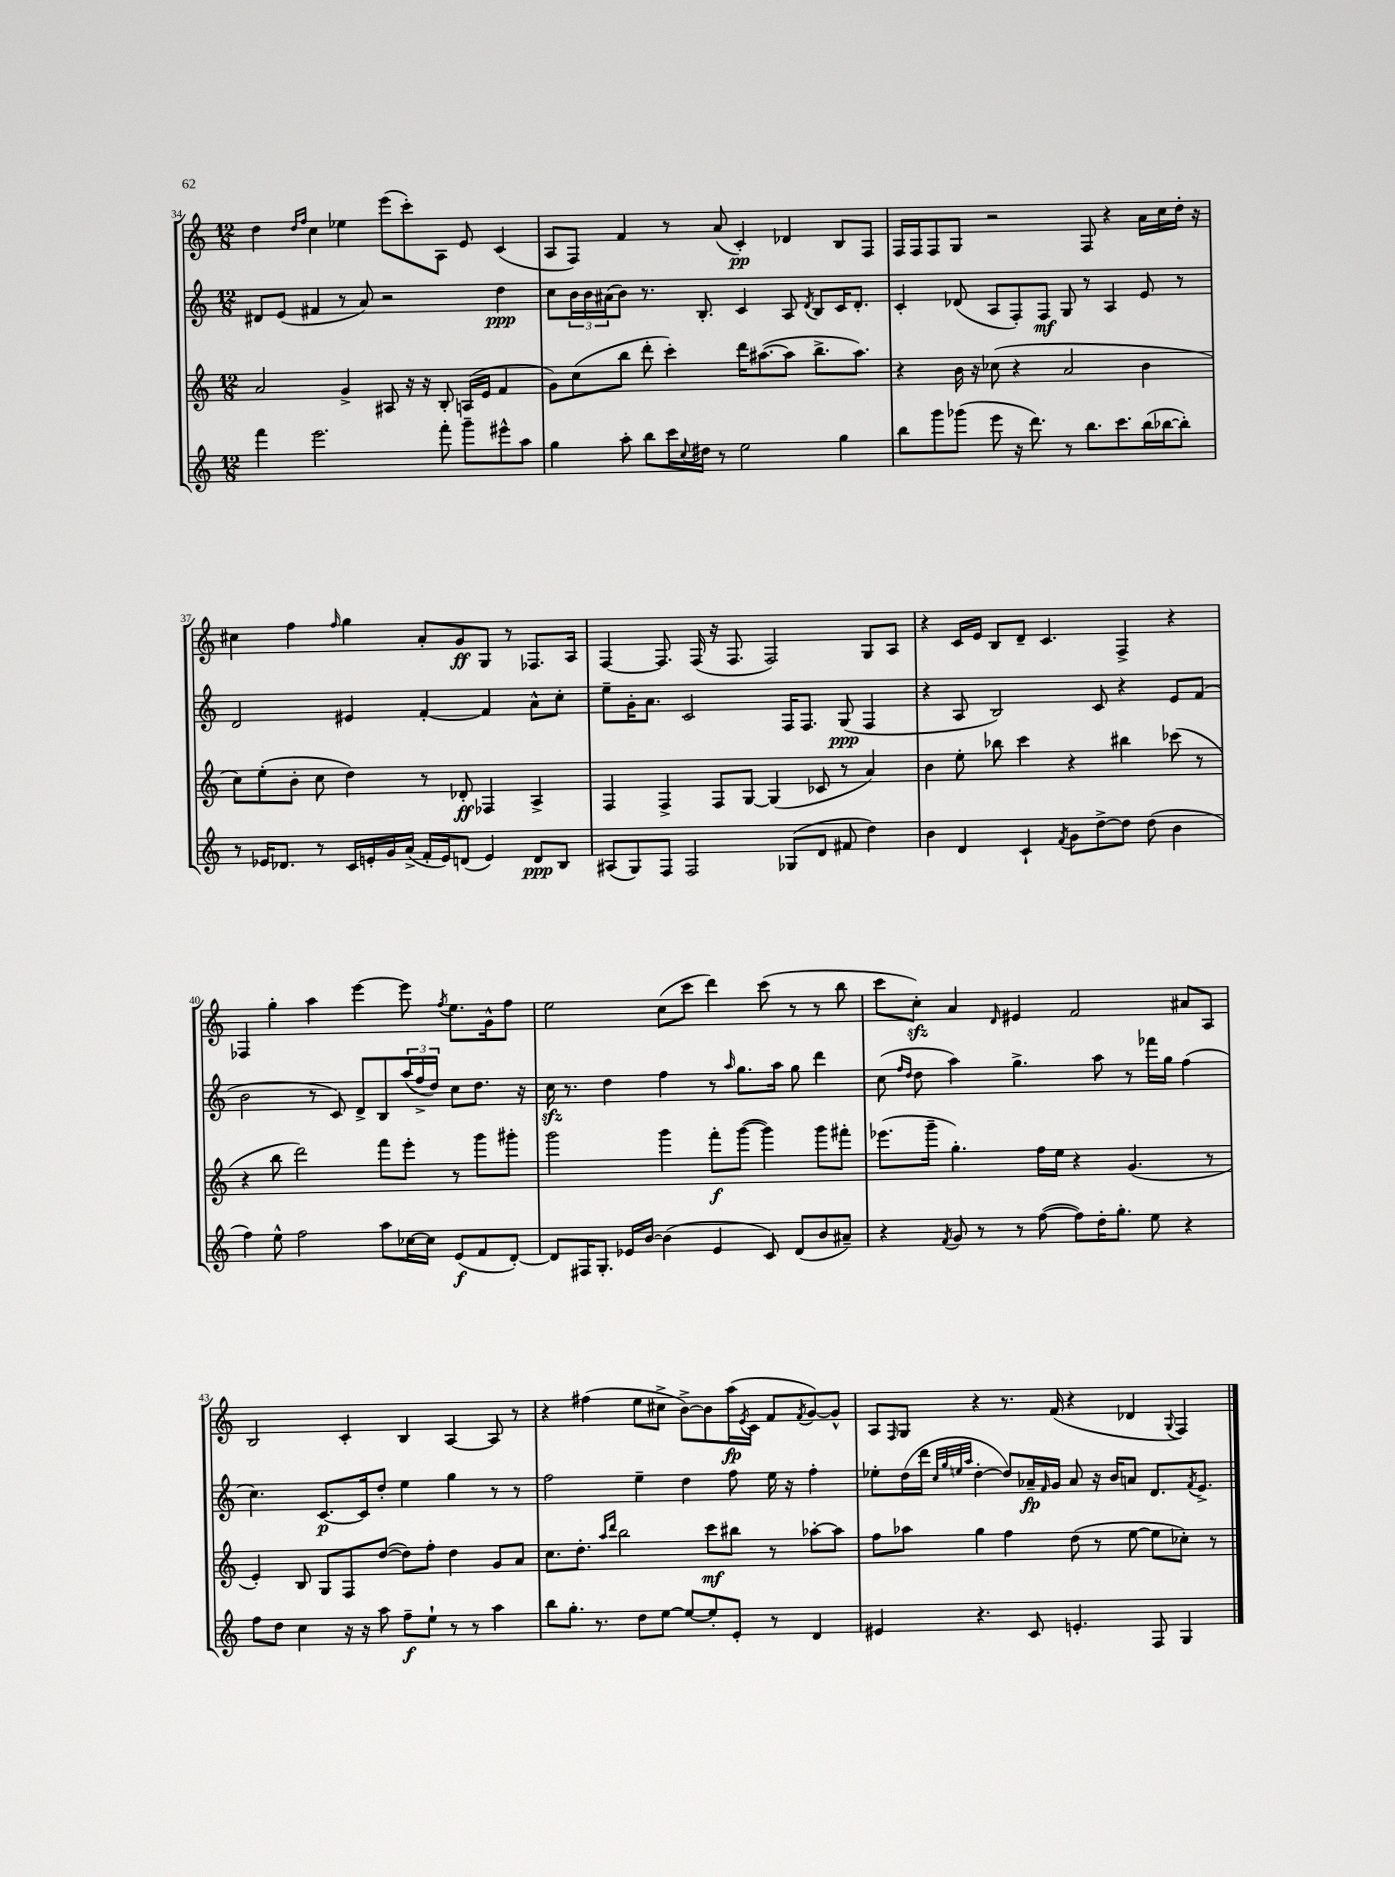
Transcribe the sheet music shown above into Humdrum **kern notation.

**kern	**kern	**kern	**kern
*staff4	*staff3	*staff2	*staff1
*clefG2	*clefG2	*clefG2	*clefG2
*k[]	*k[]	*k[]	*k[]
*M12/8	*M12/8	*M12/8	*M12/8
4fff\	2a/	8d#/L	4dd\
.	.	(8e/J	.
.	.	.	16qqdd/LL
.	.	.	16qqff/JJ
2.eee\	.	4f#/	4cc\
.	4g^/	8r	4ee-\
.	.	8a/)	.
.	8A#/	2r	(8eee\L
.	16r	.	8ccc'\)
.	16r	.	.
8fff'\	8B'/	.	8A\J
8ggg~\L	(16A/LL	.	8e/
.	16e/JJ	.	.
8eee#^^\	4f/	4dd\	(4c/
8aa\J	.	.	.
=	=	=	=
4gg\	8g\L)	8cc\L	8A/L
.	(8cc\	24b\L	8F/J)
.	.	24b\	.
.	.	(24a#\J	.
8aa'\	8bb\J	8b\J)	4f/
8bb\L	8ddd'\	8.r	.
16ccc\L	4ccc'\)	.	8r
8qqcc/	.	.	.
16dd#\JJ	.	8.B'/	.
8r	.	.	(8a/
2ee\	16ddd\LK	4c/	4c'/)
.	([8.aa#\	.	.
.	8aa#\]J	8A/	4d-/
.	.	8qd/	.
.	8.bb^\L	8B/L	.
4gg\	.	16c/K	8B/L
.	8.aa#\J)	8.d'/J	.
.	.	.	8F/J
=	=	=	=
8bb\L	4r	4c'/	16F/LL
.	.	.	16F/J
8ggg\	.	.	8F/
(8ggg-\J	16b\	(8d-/	8G/J
.	16r	.	.
8eee\	(8cc-\	8A/L	2r
16r	4r	8F'/)	.
8.ddd\)	.	.	.
.	.	8F/J	.
8r	2a/	8G/	.
8.bb\L	.	8r	8F/
.	.	4A/	4r
8.ccc\	.	.	.
(16bb\L	4b\	8e/	16a\LL
[16bb-\J	.	.	16cc\
8bb-'\]J)	.	8r	16dd'\JJ
.	.	.	16r
=	=	=	=
8r	8cc\L)	2d/	4cc#\
16e-/LK	(8ee'\	.	.
8.d-/J	.	.	.
.	8b'\J	.	4ff\
8r	8cc\	.	.
.	.	.	16qqff/
16c/LL	4dd\)	4e#/	4gg\
16e'/	.	.	.
16g/	.	.	.
(16a^/JJ	.	.	.
16f'/LL	8r	[4f'/	8a'/L
16e/J)	.	.	.
(8d/J	8d-'/	.	8g/
4e/)	4F-/	4f/]	8G/J
.	.	.	8r
8d/L	4A^/	8a^^\L	8.F-/L
8B/J	.	8cc'\J	.
.	.	.	16A/Jk
=	=	=	=
(8A#/L	4F/	8ee~\L	[4F/
8G/)	.	16g'\K	.
.	.	8.a\J	.
8F/J	4F^/	.	8.F/]
2F/	.	2c/	.
.	.	.	(16F/
.	8F/L	.	16r
.	.	.	8.F/
.	[8G/J	.	.
.	(4G/]	.	2F/)
(8G-/L	.	16F/LK	.
.	.	8.F/J	.
8d/J	8c-/	.	.
8f#/	8r	(8G/	.
4dd\)	4a/)	4F/	8G/L
.	.	.	8A/J
=	=	=	=
4b\	4b\	4r	4r
4d/	8ee'\	8A/	16c/LL
.	.	.	16e/JJ
.	8bb-\	2B/)	8B/L
4c`/	4ccc\	.	8d~/J
.	.	.	4.c/
8qf/	.	.	.
8g\L	4r	.	.
[8dd^\	.	8c/	.
8dd\]J	4bb#\	4r	4F^/
(8dd\	.	.	.
4b\	(8ccc-\	8e/L	4r
.	8r	(8f/J	.
=	=	=	=
4ff\)	4r	2b\	4F-/
8ee^^\	8bb\	.	4gg'\
2ff\	2ddd\)	.	.
.	.	8r	4aa\
.	.	8c/)	.
.	.	8d^/L	[4eee\
8aa\L	8fff\L	8B/	.
[16cc-\L	8eee'\J	(24aa/L	8eee\]
.	.	24ff^/	.
16cc-\]JJ	.	.	.
.	.	24dd/JJ)	.
.	.	.	8qff/
(8e/L	8r	8cc\L	8.ee\L
8f/	8ggg\L	8.dd\J	.
.	.	.	16g^^\k
[8d'/J)	8ggg#'\J	.	8ff\J
.	.	16r	.
=	=	=	=
8d/]L	2ggg\	16cc\	2ee\
.	.	8.r	.
16F#/K	.	.	.
8.G'/J	.	.	.
.	.	4dd\	.
16e-/LL	.	.	.
[16b/JJ	.	.	.
(4b\]	4ggg\	4ff\	(8cc\L
.	.	.	8ccc\J
4e-/	8fff'\L	8r	4ddd\)
.	.	16qqaa/	.
.	([8ggg\J	8.gg\L	.
8c/)	4ggg\])	.	(8ccc\
.	.	16aa\Jk	.
(8d/L	.	8gg\	8r
8b/	8ggg\L	4ddd\	8r
8a#~/J)	8fff#'\J	.	8bb\
=	=	=	=
4r	(8.eee-\L	(8cc\	8ccc\L
.	.	16qqff/LL	.
.	.	16qqdd/JJ	.
.	.	8dd\	8cc'\J)
.	16ggg~\Jk	.	.
8qf/	.	.	.
8g/	4.gg'\)	4aa\)	4a/
8r	.	.	.
.	.	.	16qqd/
8r	.	4.gg^\	4e#/
([8ff\	16ff\LL	.	.
.	16ee\JJ	.	.
8ff\]L)	4r	.	2f/
16dd'\K	.	8aa\	.
8.gg'\J	.	.	.
.	(4.g/	8r	.
8ee\	.	16fff-\LL	.
.	.	16gg\JJ	.
4r	.	(4ff\	8a#/L
.	8r	.	8A/J
=	=	=	=
8ff\L	4e'/)	4.cc\)	2B/
8dd\J	.	.	.
4cc\	8B/	.	.
.	8G/L	[8.c/L	.
16r	8F/	.	4c'/
16r	.	16c/]k	.
8aa\	([8dd/J	8dd'/J	.
8ff~\L	8dd\]L)	4ee\	4B/
8ee`\J	8ff'\J	.	.
8r	4dd\	4gg\	[4A/
8r	.	.	.
4aa\	8g/L	8r	8A/]
.	8a/J	8r	8r
=	=	=	=
8bb\L	8.cc\L	2ff\	4r
8.gg'\J	.	.	.
.	8.dd'\J	.	.
.	.	.	(4ff#\
8.r	.	.	.
.	16qqaa/LL	.	.
.	16qqddd/JJ	.	.
.	2bb\	.	.
8dd\L	.	4ee~\	8ee\L
[8ee\J	.	.	8cc#^\J
8ee/_L	.	4dd\	[8b^\L)
8ee'/]	8ccc\L	.	8b\]
8e'/J	8bb#\J	8ff\	(16aa\L
.	.	.	8qe/
.	.	.	16c\JJ
8r	8r	16ee\	8f/L
.	.	16r	.
.	.	.	8qf/
4d/	[8aa-'\L	4ff'\	[8g/)
.	8aa-\]J	.	8g^^/]J
=	=	=	=
4e#/	8ff\L	8ee-'\L	8A/L
.	.	.	16qqF/
.	8aa-\J	(16dd\L	8G/J
.	.	16ddd\JJ	.
.	.	32qqcc/LLL	.
.	.	32qqgg/	.
.	.	32qqee/	.
.	.	32qqaa/JJJ	.
4.r	4gg\	[4dd'\	4r
.	4ff\	8dd/]L)	8.r
8c/	.	16a-~/L	.
.	.	16qqf/	.
.	.	16g/JJ	(16f/
4.e'/	(8dd\	8a-/	4r
.	8r	16r	.
.	.	16b/LK	.
.	[8ee\	8a/J	4d-/
8F/	8ee\]L	8.d/L	.
.	.	.	8qqG/
4G/	8cc-'\J)	.	4F/)
.	.	8qf/	.
.	.	8.e^/J	.
.	8r	.	.
==	==	==	==
*-	*-	*-	*-
